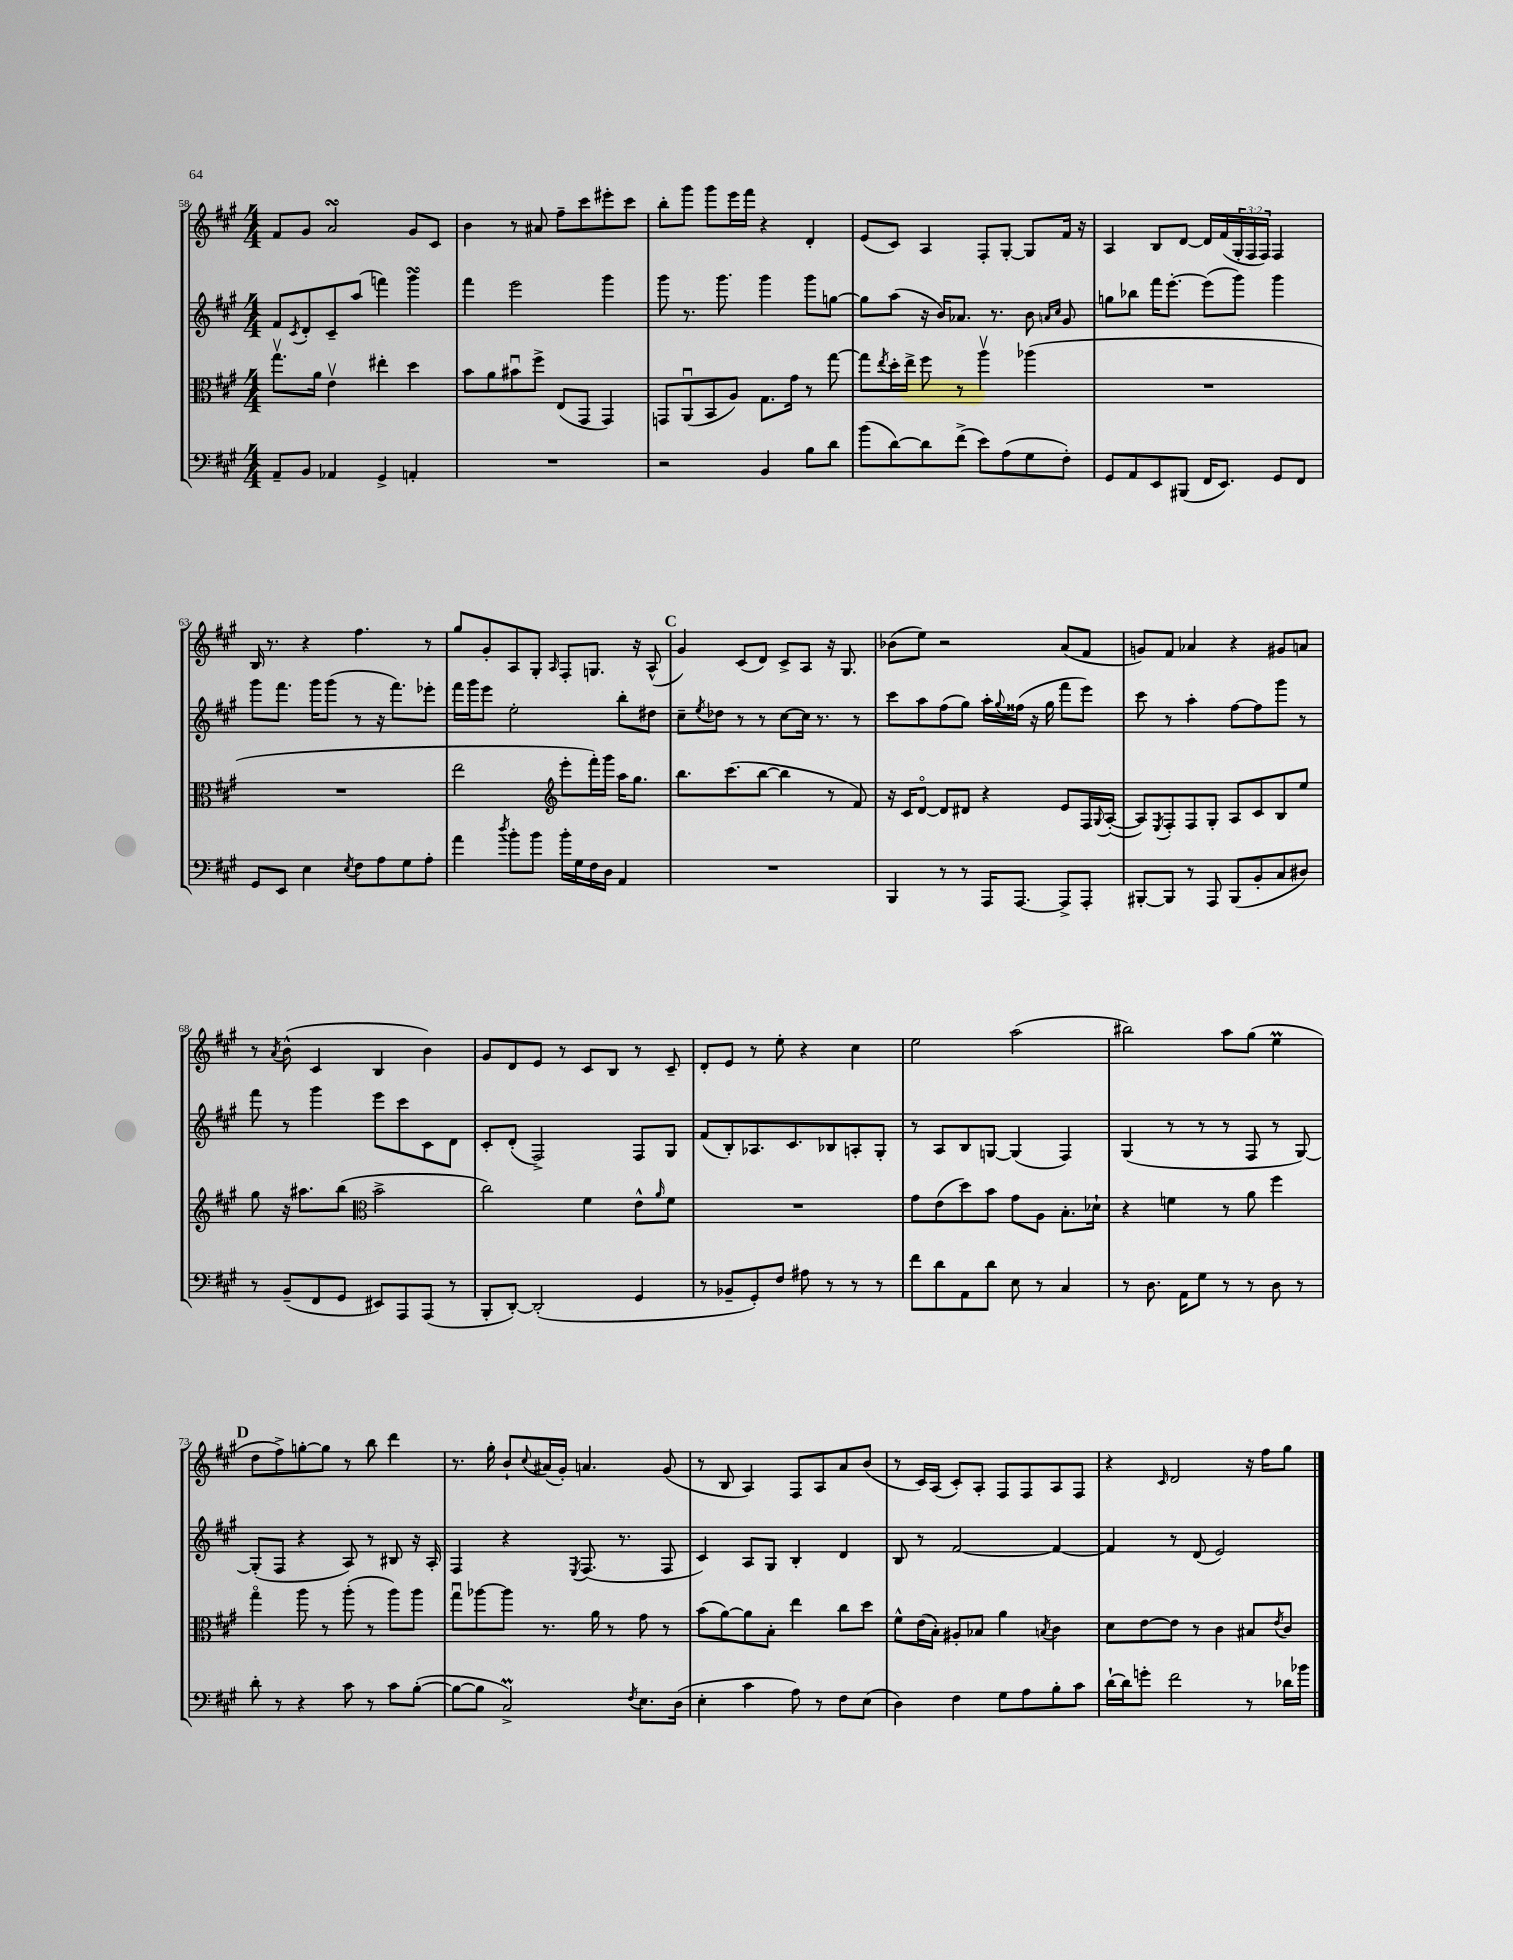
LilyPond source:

<<
\new StaffGroup <<
\new Staff = "s0" {
    \clef treble \key a \major \numericTimeSignature \time 4/4 \override Staff.TupletNumber.text = #tuplet-number::calc-fraction-text
    fis'8 gis'8 a'2\turn gis'8 cis'8 |
    b'4 r8 ais'8 fis''8-- cis'''8 eis'''8-. cis'''8 |
    b''8-. gis'''8 gis'''8 e'''16 fis'''16 r4 d'4-. |
    e'8( cis'8) a4 fis8-. gis8~-. gis8 fis'16 r16 |
    a4 b8 d'8~ d'16 fis'16( \tuplet 3/2 { gis16-. fis16 fis16) } fis4 |
    b16 r8. r4 fis''4. r8 |
    gis''8 gis'8-. a8 gis8-. \grace { a16 } fis8-. g8. r16 a8-^( |
    \mark \markup { \bold "C" } gis'4) cis'8( d'8) cis'8-> a8 r16 gis8. |
    bes'8( e''8) r2 a'8( fis'8 |
    g'8) fis'8 aes'4 r4 gis'8 a'8 |
    r8 \acciaccatura { a'8 } b'8-^( cis'4 b4 b'4) |
    gis'8 d'8 e'8 r8 cis'8 b8 r8 cis'8-- |
    d'8-. e'8 r8 e''8-. r4 cis''4 |
    e''2 a''2( |
    bis''2) a''8 gis''8( e''4\prall |
    \mark \markup { \bold "D" } d''8 fis''8->) g''8~-. g''8 r8 b''8 d'''4 |
    r8. gis''16-. b'8-! \appoggiatura { cis''8 } ais'16( gis'16-.) a'4. gis'8( |
    r8 b8 a4) fis8 a8 a'8 b'8( |
    r8 cis'16) a16( cis'8-.) a8-. fis8 fis8 a8 fis8 |
    r4 \grace { cis'16 } d'2 r16 fis''16 gis''8 \bar "|." |
}
\new Staff = "s1" {
    \clef treble \key a \major \numericTimeSignature \time 4/4
    fis'8 \acciaccatura { cis'8 } d'8-. cis'8-- a''8( f'''4) gis'''4\turn |
    fis'''4 e'''2 gis'''4 |
    gis'''8 r8. gis'''8. gis'''4 gis'''8 g''8~ |
    g''8 a''8( r16 b'16) aes'8. r8. b'8 \grace { a'16 cis''16 } gis'8 |
    g''8 bes''8 fis'''16 e'''8.~-. e'''8( gis'''8) gis'''4 |
    gis'''8 fis'''8. gis'''16 gis'''8( r8 r16 fis'''8.) ees'''8-. |
    fis'''16 gis'''16 e'''8 e''2-. b''8-. dis''8 |
    \mark \markup { \bold "C" } cis''8-- \acciaccatura { e''8 } des''8 r8 r8 cis''8~ cis''16 r8. r8 |
    cis'''8 a''8 fis''8( gis''8) a''16-. \appoggiatura { gis''8 } fisis''16( r16 gis''16 fis'''8 e'''8) |
    cis'''8 r8 a''4-. fis''8~ fis''8 gis'''8 r8 |
    fis'''8 r8 gis'''4 e'''8 cis'''8 cis'8 d'8 |
    cis'8-. d'8-.( fis2->) fis8 gis8 |
    fis'8( b8-.) aes8. cis'8. bes8 a8-. gis8-. |
    r8 a8 b8 g8~ g4( fis4) |
    gis4( r8 r8 r8 fis8 r8 gis8~) |
    \mark \markup { \bold "D" } gis8-.( fis8 r4 a8) r8 bis8 r16 a16-. |
    fis4 r4 \acciaccatura { e8 } fis8.( r8. fis8 |
    cis'4) a8 gis8 b4-. d'4 |
    b8 r8 fis'2~ fis'4~ |
    fis'4 r8 d'8( e'2) \bar "|." |
}
\new Staff = "s2" {
    \clef alto \key a \major \numericTimeSignature \time 4/4
    gis''8.\upbow a'16 e'4\upbow eis''4-. d''4 |
    b'8 a'8 bis'8\downbow fis''8-> e8( gis,8 gis,4) |
    g,8 a,8\downbow( b,8 a8) gis8. gis'16 r8 gis''8~ |
    gis''8 \acciaccatura { e''8 } d''16-. e''16-> fis''8 r8 a''4\upbow aes''4( |
    R1 |
    R1 |
    e''2 \clef treble e'''8-. fis'''16-.) gis'''16 a''16 gis''8. |
    \mark \markup { \bold "C" } b''8. cis'''8.( b''8~ b''4 r8 fis'8) |
    r16 cis'16 d'8~\flageolet d'8 dis'8 r4 e'8 fis16 \appoggiatura { gis8 } a16~-.( |
    a8) \acciaccatura { e8 } fis8-. fis8 gis8-. a8 cis'8 b8 e''8 |
    gis''8 r16 ais''8. b''8( \clef alto b'2-> |
    cis''2) fis'4 e'8-^ \grace { a'16 } fis'8 |
    R1 |
    gis'8 e'8( d''8) b'8 gis'8 a8 b8.-. des'16-! |
    r4 f'4 r8 a'8 fis''4 |
    \mark \markup { \bold "D" } gis''4\flageolet a''8 r8 a''8-.( r8 a''8) a''8 |
    gis''8\downbow aes''8~ aes''8 r8. a'16 r8 gis'8 r8 |
    b'8( a'8~) a'8 b8-. e''4 cis''8 d''8 |
    fis'8-^ e'16( b16-.) ais8-. bes8 a'4 \acciaccatura { b8 } cis'4 |
    d'8 e'8~ e'8 r8 cis'4 bis8 \acciaccatura { e'8 } cis'8 \bar "|." |
}
\new Staff = "s3" {
    \clef bass \key a \major \numericTimeSignature \time 4/4
    a,8-- b,8 aes,4 gis,4-> a,4-. |
    R1 |
    r2 b,4 b8 d'8 |
    b'8( d'8~) d'8 fis'8->( e'8) a8( gis8 fis8-.) |
    gis,8 a,8 e,8 bis,,8( fis,16 e,8.) gis,8 fis,8 |
    gis,8 e,8 e4 \acciaccatura { e8 } fis8 a8 gis8 a8-. |
    a'4 \acciaccatura { d''8 } b'8-. b'8 b'16-. gis16 fis16 d16 a,4 |
    \mark \markup { \bold "C" } R1 |
    b,,4 r8 r8 a,,16 a,,8.~ a,,8-> a,,8-. |
    bis,,8~-. bis,,8 r8 a,,8 bis,,8( b,8-. cis8 dis8) |
    r8 b,8--( fis,8 gis,8 eis,8) a,,8 a,,8( r8 |
    b,,8-. d,8~-.) d,2-.( gis,4 |
    r8 bes,8-- gis,8-.) fis8 ais8 r8 r8 r8 |
    fis'8 d'8 a,8 d'8 e8 r8 cis4 |
    r8 d8. a,16 gis8 r8 r8 d8 r8 |
    \mark \markup { \bold "D" } d'8-. r8 r4 cis'8 r8 cis'8 b8~-.( |
    b8~ b8 cis2->\prall) \acciaccatura { fis8 } e8. d16( |
    e4-. cis'4 a8) r8 fis8 e8( |
    d4) fis4 gis8 a8 b8-. cis'8 |
    d'16~-! d'16 g'8-. fis'2 r8 des'16 bes'16 \bar "|." |
}
>>
>>
\layout { \context { \Score currentBarNumber = #58 } }
